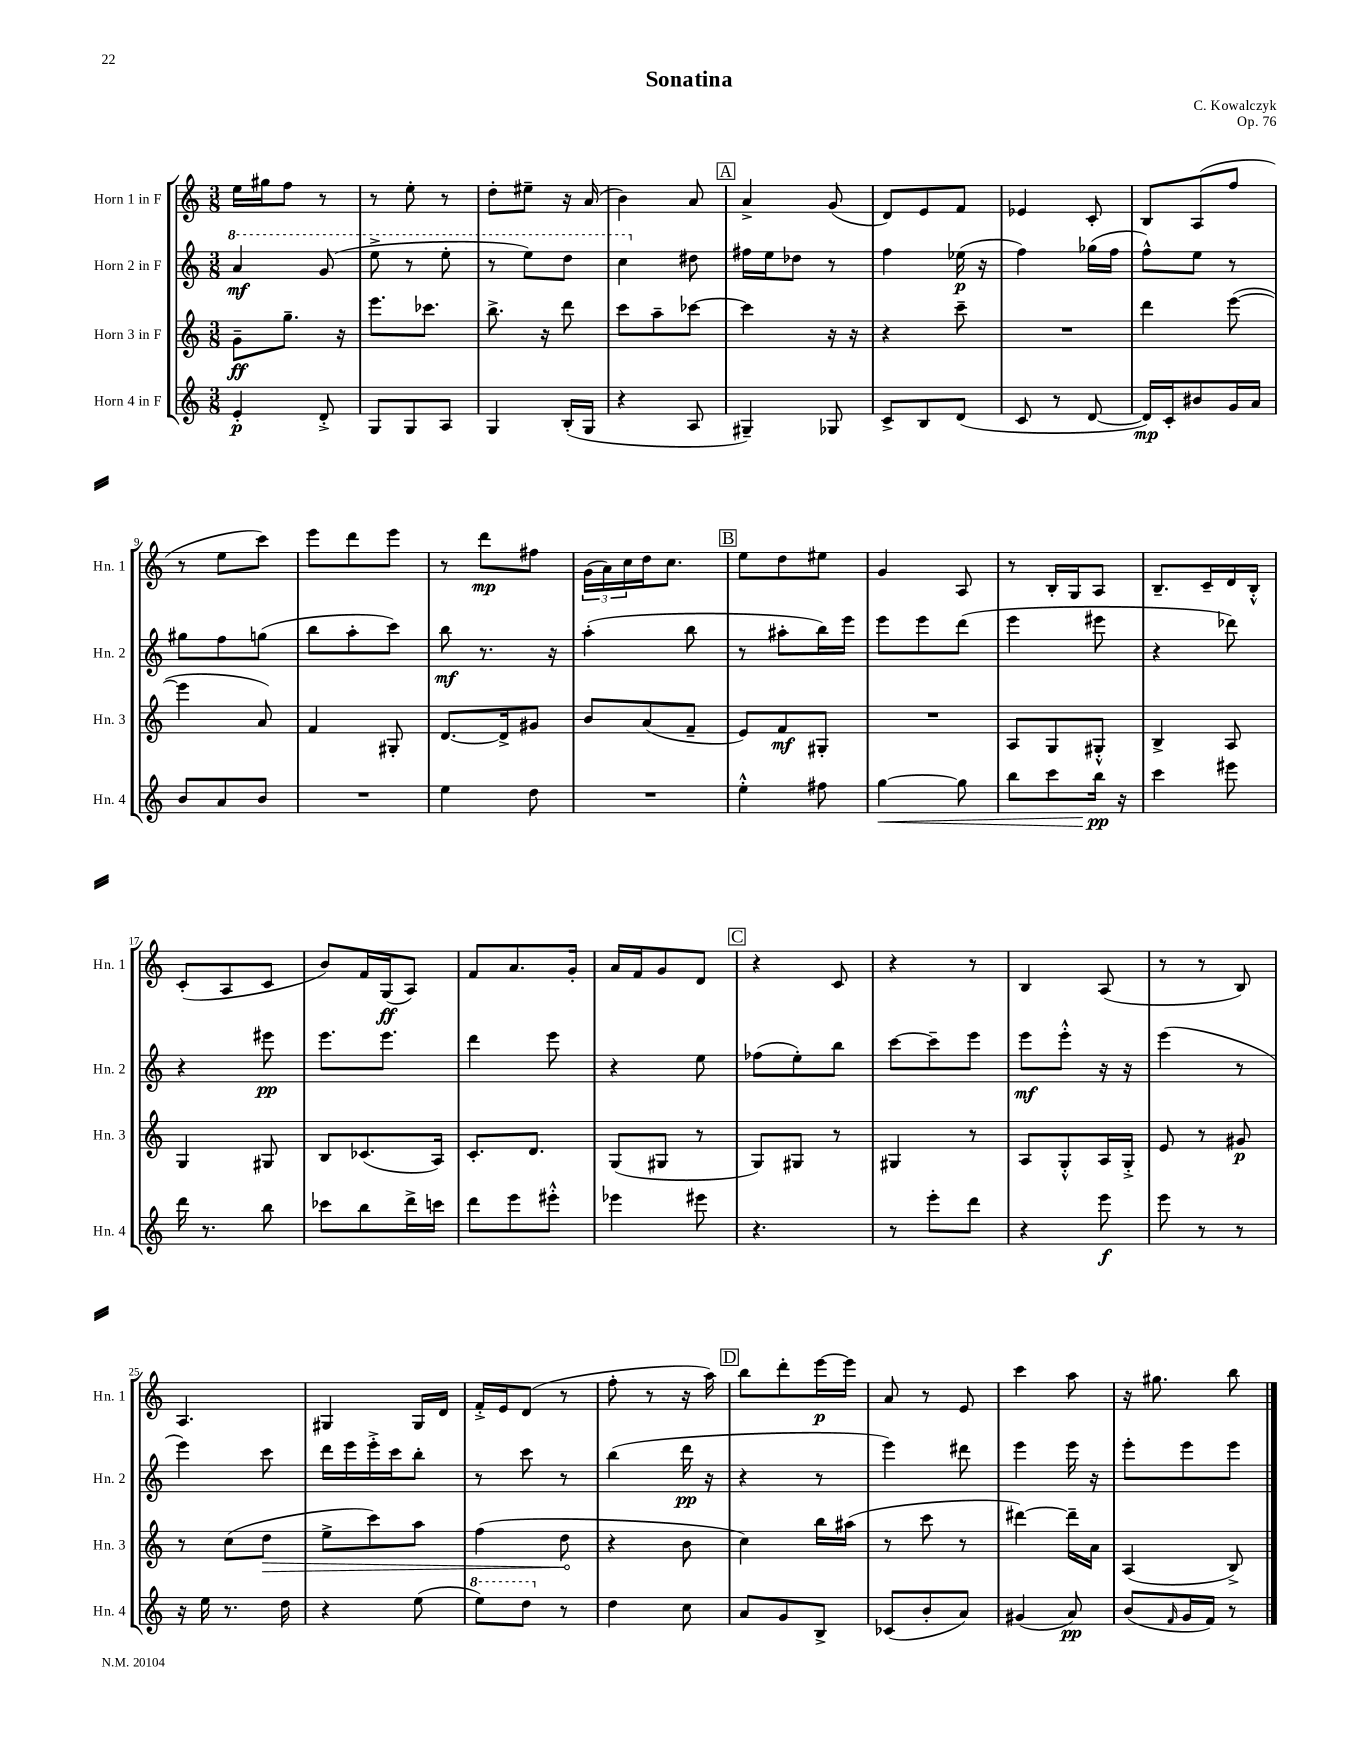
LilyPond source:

\header { title = "Sonatina" composer = "C. Kowalczyk" opus = "Op. 76" }
<<
\new StaffGroup <<
\new Staff = "s0" \with { instrumentName = "Horn 1 in F" shortInstrumentName = "Hn. 1" } {
    \clef treble \key c \major \numericTimeSignature \time 3/8
    e''16 gis''16 f''8 r8 |
    r8 e''8-. r8 |
    d''8-. eis''8-- r16 a'16( |
    b'4) a'8 |
    \mark \markup { \box "A" } a'4-> g'8( |
    d'8) e'8 f'8 |
    ees'4 c'8-. |
    b8 a8( f''8 |
    r8 e''8 c'''8) |
    e'''8 d'''8 e'''8 |
    r8 d'''8\mp fis''8 |
    \tuplet 3/2 { g'16( a'16) c''16 } d''16 c''8. |
    \mark \markup { \box "B" } e''8 d''8 eis''8 |
    g'4 a8 |
    r8 b16-. g16 a8 |
    b8.-- c'16-- d'16 b16-.-^ |
    c'8-.( a8 c'8 |
    b'8) f'16 g16\ff( a8) |
    f'8 a'8. g'16-. |
    a'16 f'16 g'8 d'8 |
    \mark \markup { \box "C" } r4 c'8 |
    r4 r8 |
    b4 a8( |
    r8 r8 b8) |
    a4. |
    gis4 gis16 d'16 |
    f'16-.-> e'16 d'8( r8 |
    f''8-. r8 r16 a''16) |
    \mark \markup { \box "D" } b''8 d'''8-. e'''16~\p e'''16 |
    a'8 r8 e'8 |
    c'''4 a''8 |
    r16 gis''8. b''8 \bar "|." |
}
\new Staff = "s1" \with { instrumentName = "Horn 2 in F" shortInstrumentName = "Hn. 2" } {
    \clef treble \key c \major \numericTimeSignature \time 3/8
    \ottava #1 a''4\mf g''8( |
    e'''8-> r8 e'''8-. |
    r8 e'''8) d'''8 |
    c'''4 \ottava #0 dis''8 |
    \mark \markup { \box "A" } fis''16 e''16 des''8 r8 |
    f''4 ees''16\p( r16 |
    f''4) ges''16( f''16 |
    f''8-^) e''8 r8 |
    gis''8 f''8 g''8( |
    b''8 a''8-. c'''8) |
    b''8\mf r8. r16 |
    a''4-.( b''8 |
    \mark \markup { \box "B" } r8 ais''8-. b''16) e'''16 |
    e'''8 e'''8 d'''8( |
    e'''4 eis'''8 |
    r4 des'''8) |
    r4 eis'''8\pp |
    e'''8. e'''8. |
    d'''4 e'''8 |
    r4 e''8 |
    \mark \markup { \box "C" } fes''8( e''8-.) b''8 |
    c'''8~ c'''8-- e'''8 |
    e'''8\mf e'''8-.-^ r16 r16 |
    e'''4( r8 |
    e'''4) c'''8 |
    d'''16 e'''16 e'''16-.-> c'''16 b''8-. |
    r8 c'''8 r8 |
    b''4( d'''16\pp r16 |
    \mark \markup { \box "D" } r4 r8 |
    e'''4) dis'''8 |
    e'''4 e'''16 r16 |
    e'''8-. e'''8 e'''8 \bar "|." |
}
\new Staff = "s2" \with { instrumentName = "Horn 3 in F" shortInstrumentName = "Hn. 3" } {
    \clef treble \key c \major \numericTimeSignature \time 3/8
    g'8--\ff g''8.-- r16 |
    e'''8. ces'''8. |
    b''8.-> r16 d'''8 |
    c'''8 a''8-- ces'''8~ |
    \mark \markup { \box "A" } ces'''4 r16 r16 |
    r4 c'''8-- |
    R4. |
    d'''4 e'''8~( |
    e'''4 a'8) |
    f'4 gis8-. |
    d'8.~ d'16-> gis'8 |
    b'8 a'8( f'8-- |
    \mark \markup { \box "B" } e'8) f'8\mf gis8-. |
    R4. |
    a8 g8 gis8-.-^ |
    b4-> a8 |
    g4 gis8 |
    b8 ces'8.( a16) |
    c'8.-. d'8. |
    g8( gis8 r8 |
    \mark \markup { \box "C" } g8) gis8 r8 |
    gis4 r8 |
    a8 g8-.-^ a16 g16-.-> |
    e'8 r8 gis'8\p |
    r8 c''8( \once \override Hairpin.circled-tip = ##t d''8\> |
    e''8-> c'''8) a''8 |
    f''4( d''8\! |
    r4 b'8 |
    \mark \markup { \box "D" } c''4) b''16 ais''16( |
    r8 c'''8 r8 |
    dis'''4~) dis'''16-- a'16 |
    a4( b8->) \bar "|." |
}
\new Staff = "s3" \with { instrumentName = "Horn 4 in F" shortInstrumentName = "Hn. 4" } {
    \clef treble \key c \major \numericTimeSignature \time 3/8
    e'4-.\p d'8-.-> |
    g8 g8 a8 |
    g4 b16-.( g16 |
    r4 a8 |
    \mark \markup { \box "A" } gis4--) ges8 |
    c'8-> b8 d'8( |
    c'8 r8 d'8~ |
    d'16\mp) c'16-. bis'8 g'16 a'16 |
    b'8 a'8 b'8 |
    R4. |
    e''4 d''8 |
    R4. |
    \mark \markup { \box "B" } e''4-.-^ fis''8 |
    g''4~\< g''8 |
    b''8 c'''8 b''16\pp\! r16 |
    c'''4 eis'''8 |
    d'''16 r8. b''8 |
    ces'''8 b''8 d'''16-> c'''16 |
    d'''8 e'''8 eis'''8-.-^ |
    ees'''4 eis'''8 |
    \mark \markup { \box "C" } r4. |
    r8 e'''8-. d'''8 |
    r4 e'''8\f |
    e'''8 r8 r8 |
    r16 e''16 r8. d''16 |
    r4 e''8( |
    \ottava #1 e'''8) d'''8 \ottava #0 r8 |
    d''4 c''8 |
    \mark \markup { \box "D" } a'8 g'8 b8-> |
    ces'8( b'8-. a'8) |
    gis'4( a'8\pp) |
    b'8( \grace { f'16 } g'16 f'16) r8 \bar "|." |
}
>>
>>
